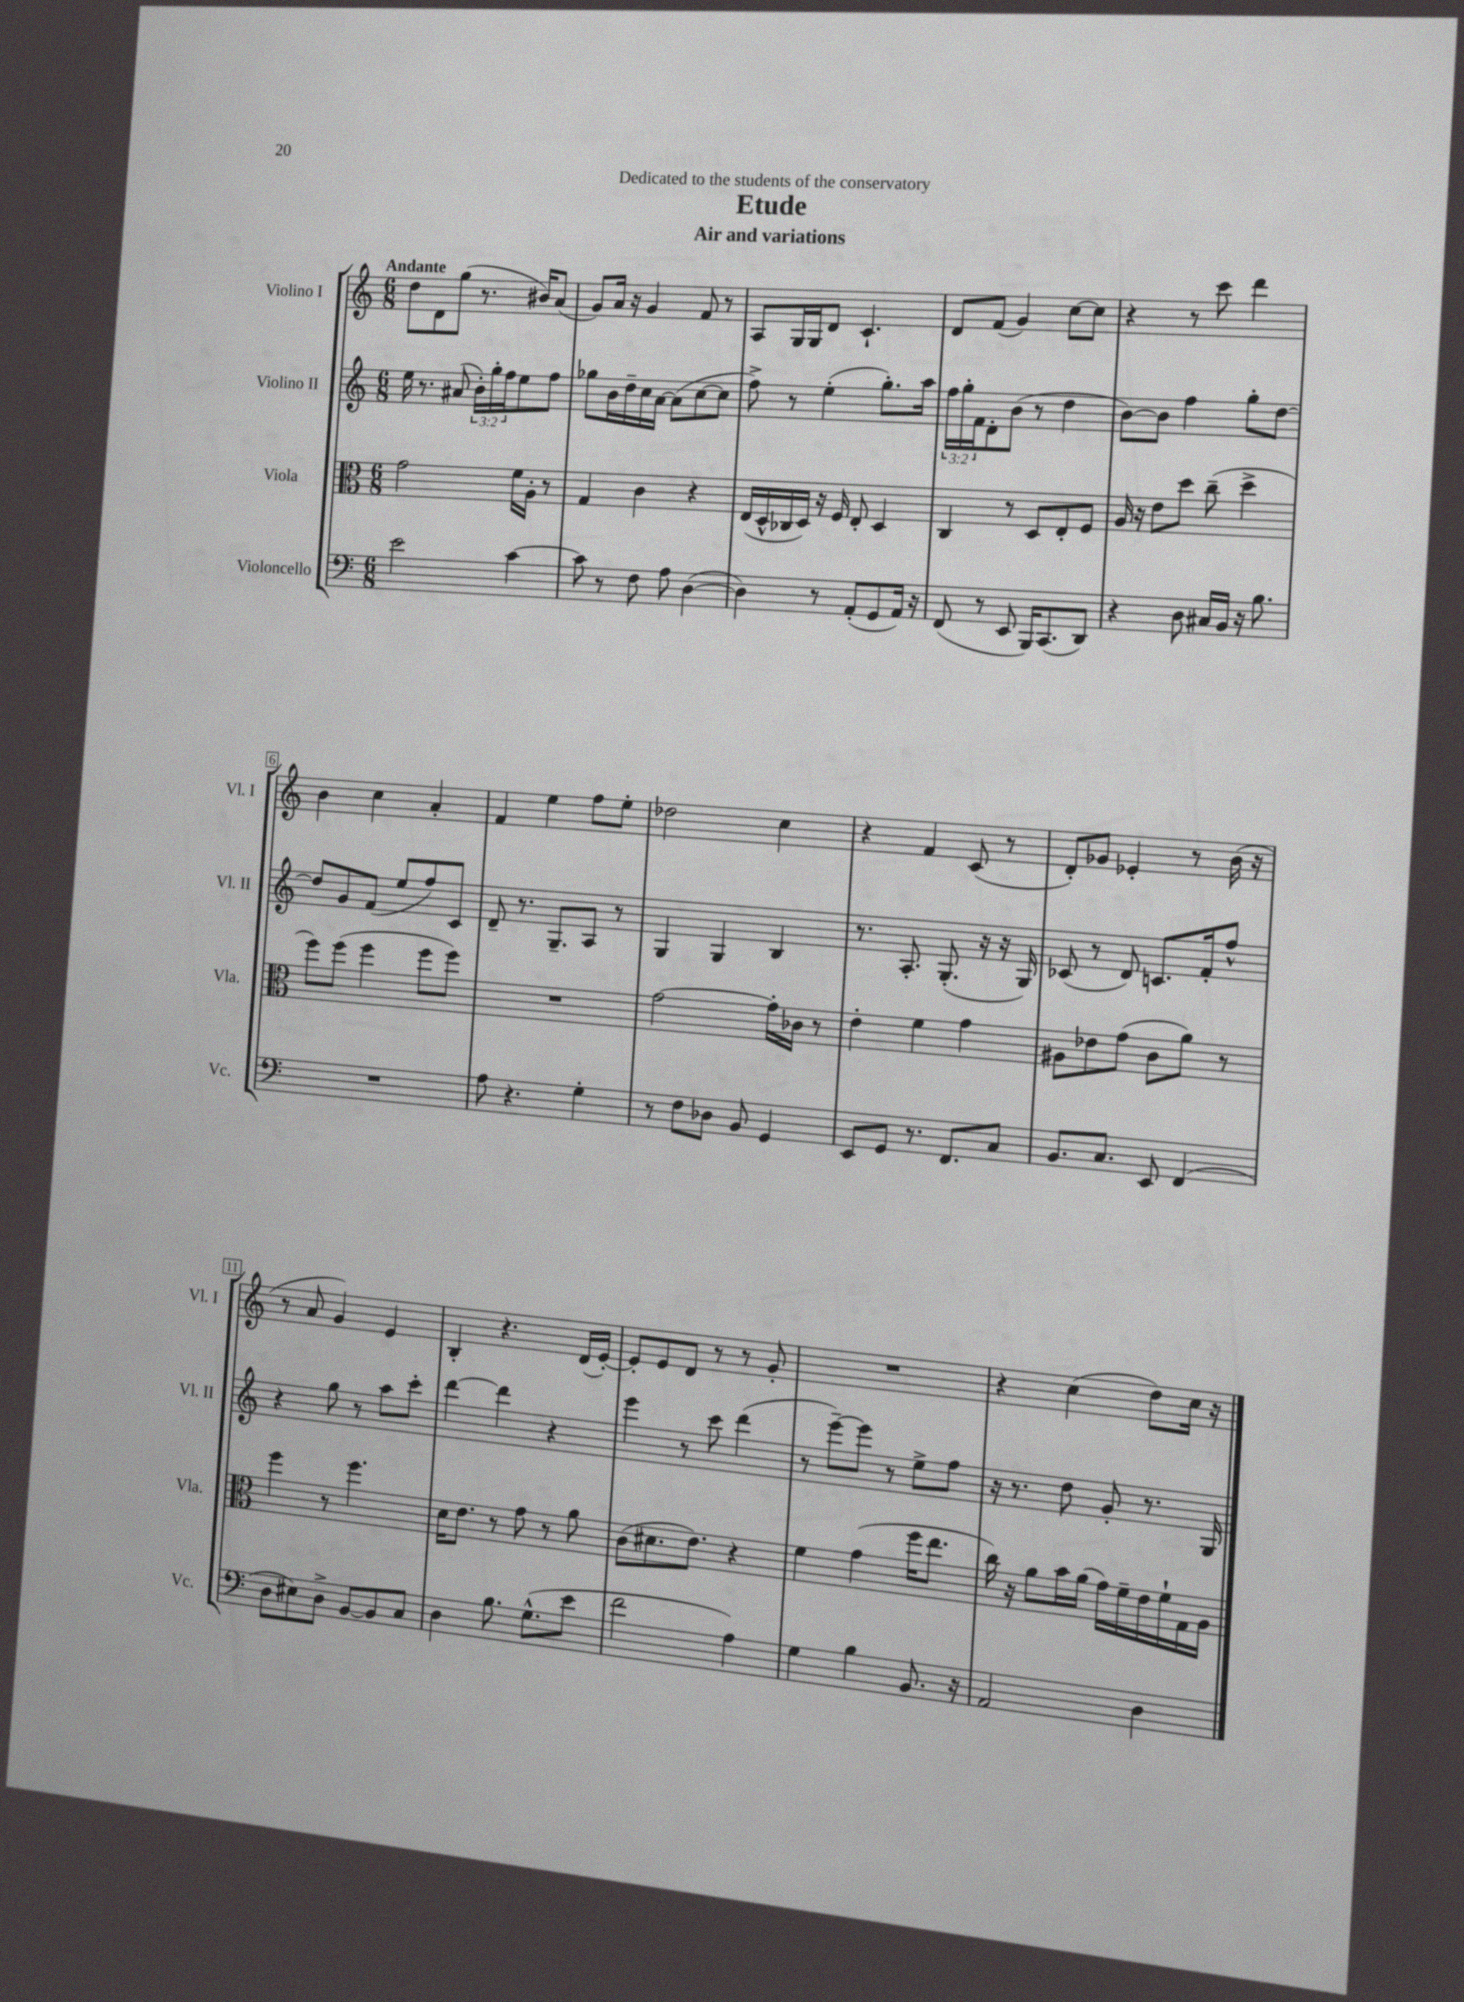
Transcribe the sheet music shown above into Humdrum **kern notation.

**kern	**kern	**kern	**kern
*staff4	*staff3	*staff2	*staff1
*clefF4	*clefC3	*clefG2	*clefG2
*k[]	*k[]	*k[]	*k[]
*M6/8	*M6/8	*M6/8	*M6/8
2e	2g	16ee	8dd
.	.	8.r	.
.	.	.	8d
.	.	(8a#	(8gg
.	.	24b')	8.r
.	.	24gg'	.
.	.	24ff	.
[4c	16f	8ee	.
.	16A'	.	16b#)
.	8r	8ff	(8a
=	=	=	=
8c]	4G	8gg-	8g)
8r	.	16b	16a
.	.	16dd~	16r
8F	4c	16cc	4g
.	.	[16a	.
8A	.	(8a]	.
([4D	4r	[8cc	8f
.	.	8cc]	8r
=	=	=	=
4D])	(16E	8ff^)	8A
.	16D^^	.	.
.	16C-	8r	16G
.	16D)	.	16G
8r	16r	(4ee'	8d
.	16F	.	.
(8AA'	8E'	.	4.c`
8GG	4D	8.gg')	.
16AA)	.	.	.
16r	.	16aa	.
=	=	=	=
(8FF	4C	24ff	8d
.	.	24gg'	.
.	.	24f	.
8r	.	8d'	(8f
8EE	8r	(8b	4g)
16BBB)	8D	8r	.
(8.CC	.	.	.
.	8E'	4dd	[8cc
8DD)	8F	.	8cc]
=	=	=	=
4r	16A	[8b)	4r
.	16r	.	.
.	8e	8b]	.
8D	8dd	4ff	8r
16C#	(8cc~	.	8ccc
16BB	.	.	.
16r	4dd^	8gg'	4ddd
8.B	.	.	.
.	.	[8dd	.
=	=	=	=
2.r	8ff)	8dd]	4b
.	(8ff	8g	.
.	4ff	(8f	4cc
.	.	8ee	.
.	8ff	8ff)	4a'
.	8ff)	8c	.
=	=	=	=
8A	2.r	8d~	4f
4.r	.	8.r	.
.	.	.	4ee
.	.	8.G~	.
4G'	.	8A	8ff
.	.	8r	8ee'
=	=	=	=
8r	[2g	4G	2dd-
8F	.	.	.
8D-	.	4G	.
8BB	.	.	.
4GG	16g']	4B	4cc
.	16c-	.	.
.	8r	.	.
=	=	=	=
8EE	4e'	8.r	4r
8GG	.	.	.
.	.	8.A'	.
8.r	4f	.	4f
.	.	(8.G'	.
8.FF	.	.	.
.	4g	.	(8c
.	.	16r	.
8C	.	16r	8r
.	.	16G)	.
=	=	=	=
8.BB	8A#	(8c-	8d')
.	8e-	8r	8g-
8.C	.	.	.
.	(8g	8d)	4e-'
8EE	8c	8.c	.
(4FF	8a)	.	8r
.	.	16f'	.
.	8r	8ff^^	(16b
.	.	.	16r
=	=	=	=
8D	4ff	4r	8r
8E#)	.	.	8a
8D^	8r	8gg	4g)
[8BB	4.ff	8r	.
8BB]	.	8aa	4e
8C	.	8ccc'	.
=	=	=	=
4D	16d	[4ddd	4B'
.	8.e	.	.
8.B	8r	4ddd]	4.r
.	8g	.	.
(8.G^^	.	.	.
.	8r	4r	.
8e	8a	.	(16d
.	.	.	[16e')
=	=	=	=
2f	(8c	4eee	8e']
.	8.d#	.	8e
.	.	8r	8d
.	8.e)	.	.
.	.	8ccc	8r
4A)	4r	(4ddd	8r
.	.	.	8g'
=	=	=	=
4G	4f	8r	2.r
.	.	[8eee~)	.
4B	(4g	8eee]	.
.	.	8r	.
8.BB	16ff	8ee^	.
.	8.ee	.	.
.	.	8ff	.
16r	.	.	.
=	=	=	=
2AA	16cc)	16r	4r
.	16r	8.r	.
.	8a	.	.
.	16b	8dd	(4cc
.	(16a	.	.
.	16g)	8g'	.
.	16f~	.	.
4D	16e	8.r	8dd)
.	16f`	.	.
.	16G	.	16cc
.	16A	16G	16r
==	==	==	==
*-	*-	*-	*-
